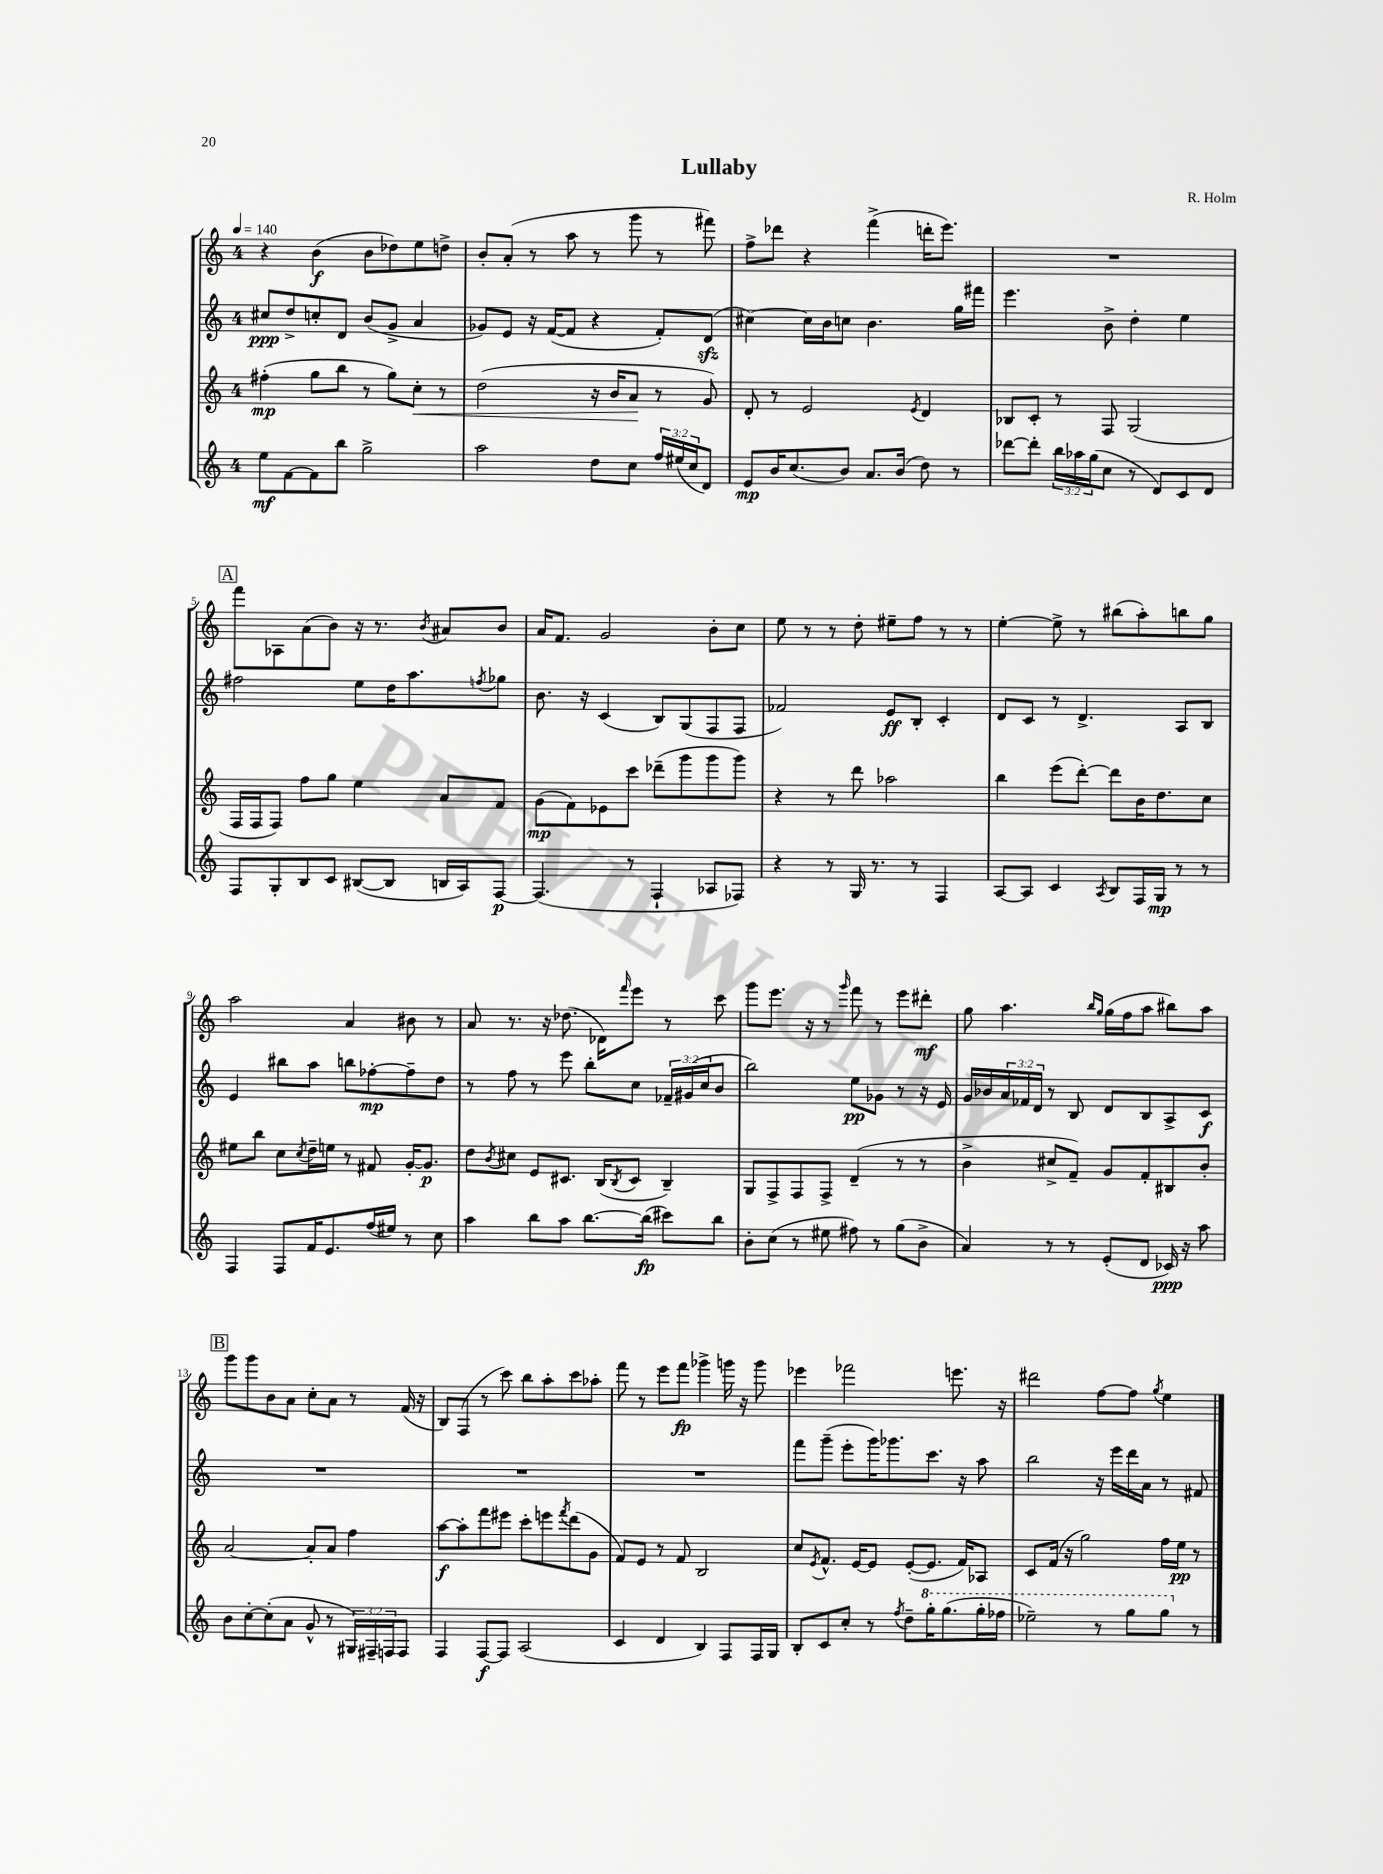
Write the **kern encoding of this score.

**kern	**kern	**kern	**kern
*staff4	*staff3	*staff2	*staff1
*clefG2	*clefG2	*clefG2	*clefG2
*k[]	*k[]	*k[]	*k[]
*M4/4	*M4/4	*M4/4	*M4/4
*MM140	*MM140	*MM140	*MM140
8ee	(4ff#'	8cc#	4r
[8f	.	8dd^	.
8f]	8gg	8cc'	(4b
8bb	8bb	8d	.
2gg^	8r	(8b	8b
.	8gg)	8g^	8dd-)
.	8cc'	4a	8ee
.	8r	.	8dd^
=	=	=	=
2aa	(2dd	8g-)	8b'
.	.	8e	(8a'
.	.	16r	8r
.	.	([16f	.
.	.	8f]	8aa
8dd	16r	4r	8r
.	16b	.	.
8cc	8a	.	8ggg
24ff	8r	8f')	8r
(24ee#	.	.	.
24cc	.	.	.
8d)	8g)	(8d	8fff#)
=	=	=	=
8e	8d'	[4cc#)	8ff^
16b	8r	.	8ddd-
(8.cc	.	.	.
.	2e	16cc#]	4r
.	.	16b	.
8b)	.	8cc	.
8.a	.	4.b	(4fff^
(16b	.	.	.
.	8qe	.	.
8dd)	4d	.	16ddd'
.	.	.	8.eee)
8r	.	16gg	.
.	.	16fff#	.
=	=	=	=
[8ddd-	8B-	4.eee	1r
8ddd-']	8c'	.	.
24bb	8r	.	.
24aa-	.	.	.
(24gg	.	.	.
8cc	8F	8b^	.
8r	(2G	4dd'	.
8d)	.	.	.
8c	.	4ee	.
8d	.	.	.
=	=	=	=
8F	16F	2ff#	8fff
.	16F	.	.
8G'	8F)	.	8A-
8B	8ff	.	(8a
8c	8gg	.	8b)
([8B#	4ee	8ee	16r
.	.	.	8.r
8B#]	.	16dd	.
.	.	8.aa	.
.	.	.	8qb
16B	8a	.	8a#
16A)	.	.	.
.	.	8qff	.
[8F	8f	8gg-	8b
=	=	=	=
(4.F]	(8g	8.b	16a
.	.	.	8.f
.	8f)	.	.
.	.	16r	.
.	8e-	(4c	2g
8r	8ccc	.	.
4F`	(8ddd-~	8B)	.
.	8ggg	(8G	.
8A-	8ggg	8F	8b'
8F-)	8ggg)	8F	8cc
=	=	=	=
4r	4r	2f-)	8ee
.	.	.	8r
8r	8r	.	8r
16G	8ddd	.	8dd'
8.r	.	.	.
.	2aa-	8e	8ee#~
8r	.	8B'	8ff
4F	.	4c'	8r
.	.	.	8r
=	=	=	=
[8A	4bb	8d	[4ee'
8A]	.	8c	.
4c	(8eee	8r	8ee^]
.	[8ddd')	4.d^	8r
8qA	.	.	.
8B	8ddd]	.	(8bb#
16F	16b	.	8aa')
16G	8.dd	.	.
8r	.	8A	8bb
8r	8cc	8B	8gg
=	=	=	=
4F	8ee#	4e	2aa
.	8bb	.	.
8F	8cc	8bb#	.
.	8qcc	.	.
16f	16dd~	8aa	.
8.e	16ee	.	.
.	8r	8bb	4a
(16ff	8f#	[8ff-'	.
16ee#)	.	.	.
8r	[16g'	8ff-~]	8b#
.	8.g]	.	.
8cc	.	8dd	8r
=	=	=	=
4aa	8dd	8r	8a
.	8qb	.	.
.	8cc#	8ff	8.r
8bb	8e	8r	.
.	.	.	16r
8aa	8.c#	8eee	(8.dd-
[8.bb	.	8bb'	.
.	(16B	.	16d-)
.	8qB	.	16qqfff
.	8c#	8cc	8eee
(16bb]	.	.	.
8ccc#)	4B~)	24f-~	8r
.	.	(24g#	.
.	.	24cc	.
8bb	.	8b	8ccc
=	=	=	=
8b'	8G	2bb)	8ggg
(8cc	8F^	.	8.eee
8r	8F	.	.
.	.	.	16r
8ee#	8F^	.	8r
.	.	.	16qqggg
8ff#)	(4d~	8ee	8fff
8r	.	8g-	8r
(8gg	8r	8r	8eee
8b^	8r	16r	8ddd#'
.	.	16e	.
=	=	=	=
4a)	4b^	16g	8gg
.	.	16b-	.
.	.	24a	4.aa
.	.	24f-	.
.	.	24d	.
8r	8cc#^	8r	.
8r	8f~)	8B	.
.	.	.	16qqbb
.	.	.	16qqgg
(8e'	8g	8d	(16gg
.	.	.	16ff
8d	8f'	8B	8aa
16c-)	8B#	8A^	8bb#)
16r	.	.	.
8aa	8b'	8c	8aa
=	=	=	=
8b	[2a	1r	8ggg
[8cc'	.	.	8ggg
(8cc']	.	.	8b
8a	.	.	8a
8g^^	8a']	.	8cc'
8r	8a	.	8a
24G#)	4ff	.	8r
24F#~	.	.	.
24F	.	.	.
8F	.	.	(16f
.	.	.	16r
=	=	=	=
4F	[8aa	1r	8B)
.	8aa']	.	(8F
[8F	8fff	.	8r
8F]	8eee#	.	8ccc)
(2A	8ccc'	.	8bb
.	8eee	.	8aa'
.	8qfff	.	.
.	(8ddd	.	8ccc
.	8g	.	8aa-'
=	=	=	=
4c	8f)	1r	8fff
.	8e	.	8r
4d	8r	.	8eee
.	8f	.	8fff
4B)	2B	.	4ggg-^
8F	.	.	16ggg
.	.	.	16r
16F	.	.	8ggg
16G	.	.	.
=	=	=	=
8B'	8cc	8fff	4eee-
.	8qe	.	.
8c	8.f^^	(8ggg~	.
8cc'	.	8eee'	2fff-
.	[16e	.	.
8r	8e]	16ggg)	.
.	.	8.ggg-	.
8qff	.	.	.
8dd~	([8e'	.	.
16ggg'	8.e]	8.ccc	.
(8.ggg	.	.	.
.	.	.	8.eee
.	16f)	16r	.
16ggg'	8A-	8aa	.
16fff-	.	.	16r
=	=	=	=
2eee-~)	8c	2bb	2ddd#
.	(16f	.	.
.	16r	.	.
.	2gg)	.	.
8r	.	16r	[8ff
.	.	16eee	.
8ggg	.	16ddd	8ff]
.	.	16a	.
.	.	.	8qgg
8ggg	16ff	8r	4ee
.	16ee	.	.
8r	8r	8f#	.
==	==	==	==
*-	*-	*-	*-
